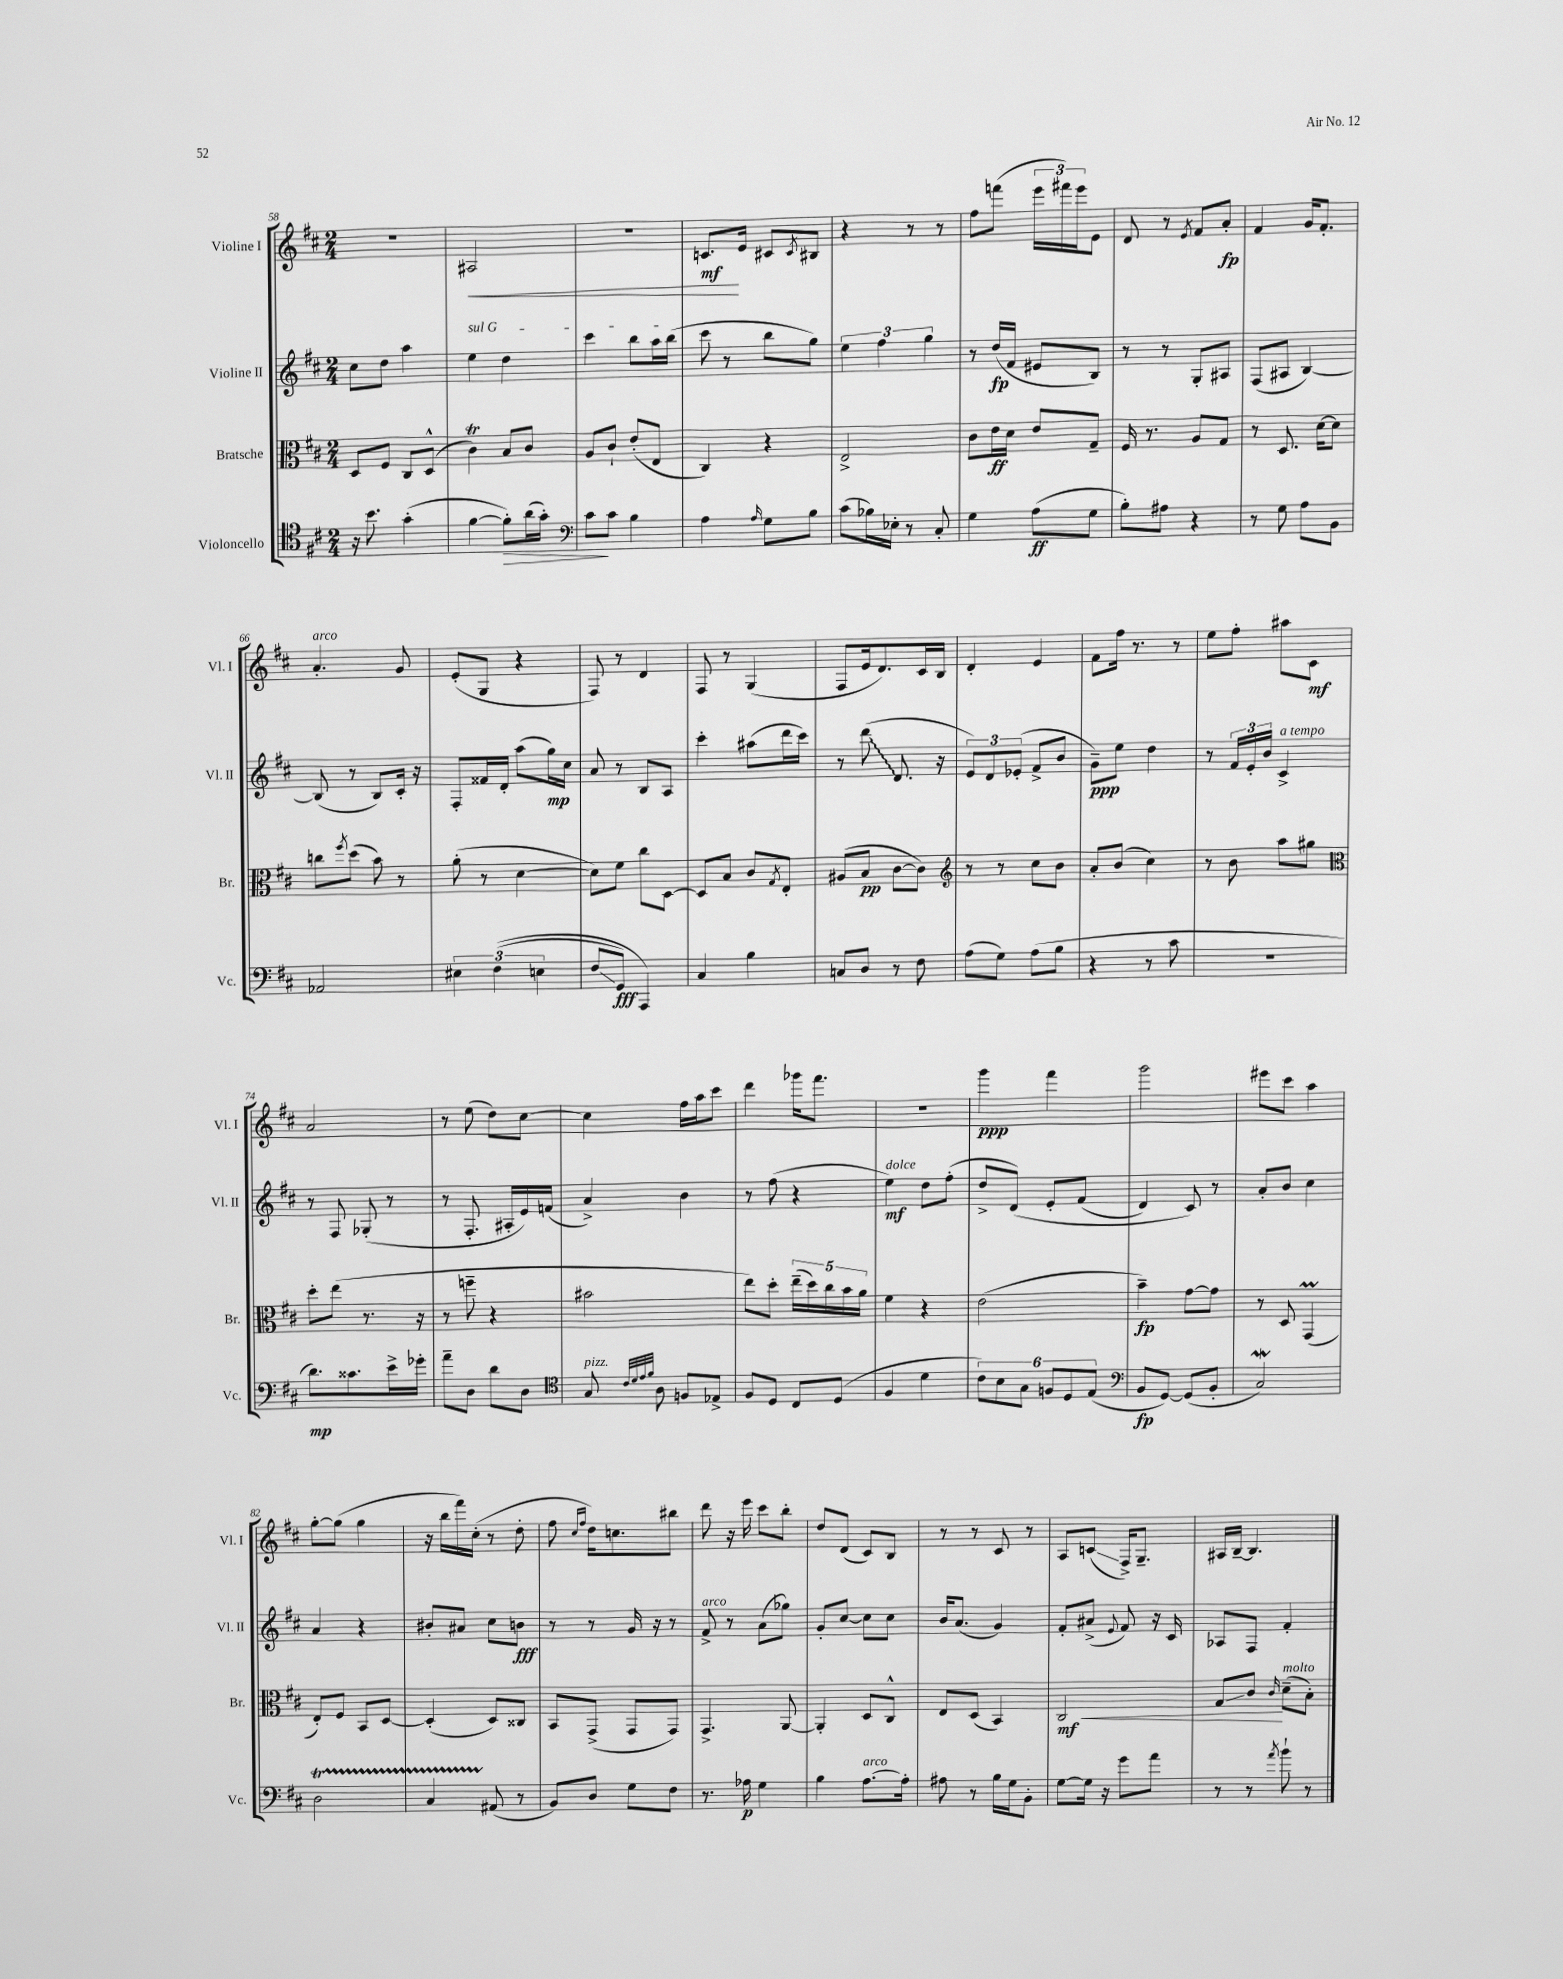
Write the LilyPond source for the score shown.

<<
\new StaffGroup <<
\new Staff = "s0" \with { instrumentName = "Violine I" shortInstrumentName = "Vl. I" } {
    \clef treble \key d \major \numericTimeSignature \time 2/4
    r2 |
    ais2\< |
    R2 |
    c'8.\mf\! e'16 cis'8 \acciaccatura { cis'8 } bis8 |
    r4 r8 r8 |
    fis''8 f'''8( \tuplet 3/2 { e'''16 fis'''16) e'''16 } e'8 |
    d'8 r8 \acciaccatura { e'8 } fis'8 a'8-.\fp |
    fis'4 g'16 fis'8.-. |
    a'4.-.^\markup { \italic "arco" } g'8 |
    e'8-.( g8 r4 |
    fis8) r8 d'4 |
    fis8 r8 g4( |
    fis8 e'16 d'8.) cis'16 b16 |
    d'4-. e'4 |
    fis'8 fis''16 r8. r8 |
    e''8 fis''8-. ais''8 cis'8\mf |
    a'2 |
    r8 e''8( d''8) cis''8~ |
    cis''4 fis''16 a''16 cis'''8 |
    d'''4 ges'''16 fis'''8. |
    R2 |
    g'''4\ppp fis'''4 |
    g'''2 |
    eis'''8 cis'''8 a''4 |
    g''8~-. g''8( g''4 |
    r16 b''16 fis'''16) cis''16-.( r8 d''8-. |
    fis''8 \grace { cis''16 fis''16 } d''16) c''8. bis''8 |
    d'''8 r16 e'''16 cis'''8 b''8-. |
    d''8 d'8( cis'8) b8 |
    r8 r8 cis'8 r8 |
    a8 c'8\glissando( fis16->) g8.-- |
    ais16 b16~-- b4. \bar "|." |
}
\new Staff = "s1" \with { instrumentName = "Violine II" shortInstrumentName = "Vl. II" } {
    \clef treble \key d \major \numericTimeSignature \time 2/4
    cis''8 d''8 a''4 |
    \once \override TextSpanner.bound-details.left.text = \markup { \italic "sul G" } e''4\startTextSpan d''4 |
    cis'''4 b''8 a''16 b''16\stopTextSpan( |
    cis'''8 r8 b''8 g''8) |
    \tuplet 3/2 { e''4 fis''4 g''4 } |
    r8 d''16\fp( fis'16 eis'8 b8) |
    r8 r8 g8-. ais8 |
    fis8( ais8 b4~) |
    b8( r8 b8) cis'16-. r16 |
    fis8-. fisis'16 d'16-. a''8( g''16\mp) cis''16 |
    a'8 r8 b8 a8 |
    cis'''4-. ais''8( d'''16 cis'''16) |
    r8 \once \override Glissando.style = #'zigzag d'''8\glissando( d'8. r16 |
    \tuplet 3/2 { e'8) d'8 ees'8-.( } fis'8-> b'8 |
    g'8--\ppp) e''8 d''4 |
    r8 \tuplet 3/2 { fis'16 e'16-. b'16 } cis'4->^\markup { \italic "a tempo" } |
    r8 fis8 ges8-.( r8 |
    r8 fis8.-. ais16-. e'16) f'16( |
    a'4->) b'4 |
    r8 fis''8( r4 |
    e''4\mf^\markup { \italic "dolce" }) d''8 fis''8-.( |
    d''8-> d'8)\( e'8-. fis'8( |
    d'4) cis'8\) r8 |
    a'8-. b'8 cis''4 |
    a'4 r4 |
    bis'8-. ais'8 cis''8 b'8\fff |
    r8 r8 g'16 r16 r8 |
    fis'8->^\markup { \italic "arco" } r8 a'8( ges''8) |
    g'8-. cis''8~ cis''8 cis''8 |
    b'16 a'8.( g'4) |
    fis'8-. ais'8->( \appoggiatura { e'8 } fis'8) r16 cis'16 |
    aes8 fis8 fis'4-. \bar "|." |
}
\new Staff = "s2" \with { instrumentName = "Bratsche" shortInstrumentName = "Br." } {
    \clef alto \key d \major \numericTimeSignature \time 2/4
    d8 fis8 cis8 d8-^( |
    cis'4\trill) b8 cis'8 |
    a8 cis'8-! e'8-.( e8 |
    cis4) r4 |
    e2-> |
    cis'8 e'16\ff d'16 e'8 g8-- |
    fis16 r8. a8 g8 |
    r8 d8. d'16~ d'8 |
    c''8 \acciaccatura { fis''8 } d''8( b'8) r8 |
    a'8-.( r8 d'4~ |
    d'8) fis'8 cis''8 d8~ |
    d8 b8 cis'8 \acciaccatura { g8 } e8-. |
    ais8( b8\pp cis'8~ cis'8) |
    \clef treble r8 r8 cis''8 b'8 |
    a'8-. b'8( cis''4) |
    r8 b'8 a''8 gis''8 |
    \clef alto d''8-. e''8( r8. r16 |
    r8 f''8-- r4 |
    bis'2 |
    e''8) d''8-. \tuplet 5/4 { e''16--( d''16) cis''16 b'16 a'16 } |
    fis'4 r4 |
    e'2( |
    b'4--\fp) g'8~ g'8 |
    r8 d8 g,4\prall( |
    e8-.) fis8 b,8 d8~ |
    d4-.( d8) cisis8 |
    b,8 g,8->( g,8 g,8) |
    g,4.-> a,8~ |
    a,4-. d8 cis8-^ |
    e8 d8( b,4) |
    cis2\mf\< |
    g8\glissando cis'8\! \grace { cis'16 } d'8--^\markup { \italic "molto" }( b8-.) \bar "|." |
}
\new Staff = "s3" \with { instrumentName = "Violoncello" shortInstrumentName = "Vc." } {
    \clef tenor \key d \major \numericTimeSignature \time 2/4
    r16 b'8. g'4-.( |
    fis'4~ fis'8-.\>) a'16( g'16-.) |
    \clef bass cis'8\! cis'8 b4 |
    a4 \grace { a16 } g8 b8 |
    cis'8( bes16) ees16-. r8 cis8-. |
    g4 a8\ff( g8 |
    b8-.) ais8 r4 |
    r8 g8 a8 b,8 |
    aes,2 |
    \tuplet 3/2 { eis4 fis4(\( e4 } |
    fis8\glissando g,8\fff) a,,4\) |
    cis4 b4 |
    c8 d8 r8 fis8 |
    a8( g8) a8( b8 |
    r4 r8 cis'8 |
    r2 |
    d'8.\mp) cisis'8. e'16-> ges'16-. |
    a'8-- d8 d'8 d8 |
    \clef tenor g8^\markup { \italic "pizz." } \grace { cis'32 d'32 e'32 fis'32 } a8 f8 ees8-> |
    fis8 d8 cis8 d8( |
    fis4 d'4 |
    \tuplet 6/4 { cis'8) b8 g8 f8 d8 e8( } |
    \clef bass b,8\fp g,8~) g,8( b,8-. |
    cis2\mordent) |
    d2\startTrillSpan |
    cis4 ais,8\stopTrillSpan( r8 |
    b,8) d8 g8 fis8 |
    r8. aes16\p g4 |
    b4 a8.~^\markup { \italic "arco" } a16-. |
    ais8 r8 b16 g16 b,8-. |
    g8~ g16 r16 g'8 a'8 |
    r8 r8 \acciaccatura { a'8 } b'8-! r8 \bar "|." |
}
>>
>>
\layout { \context { \Score currentBarNumber = #58 } }
